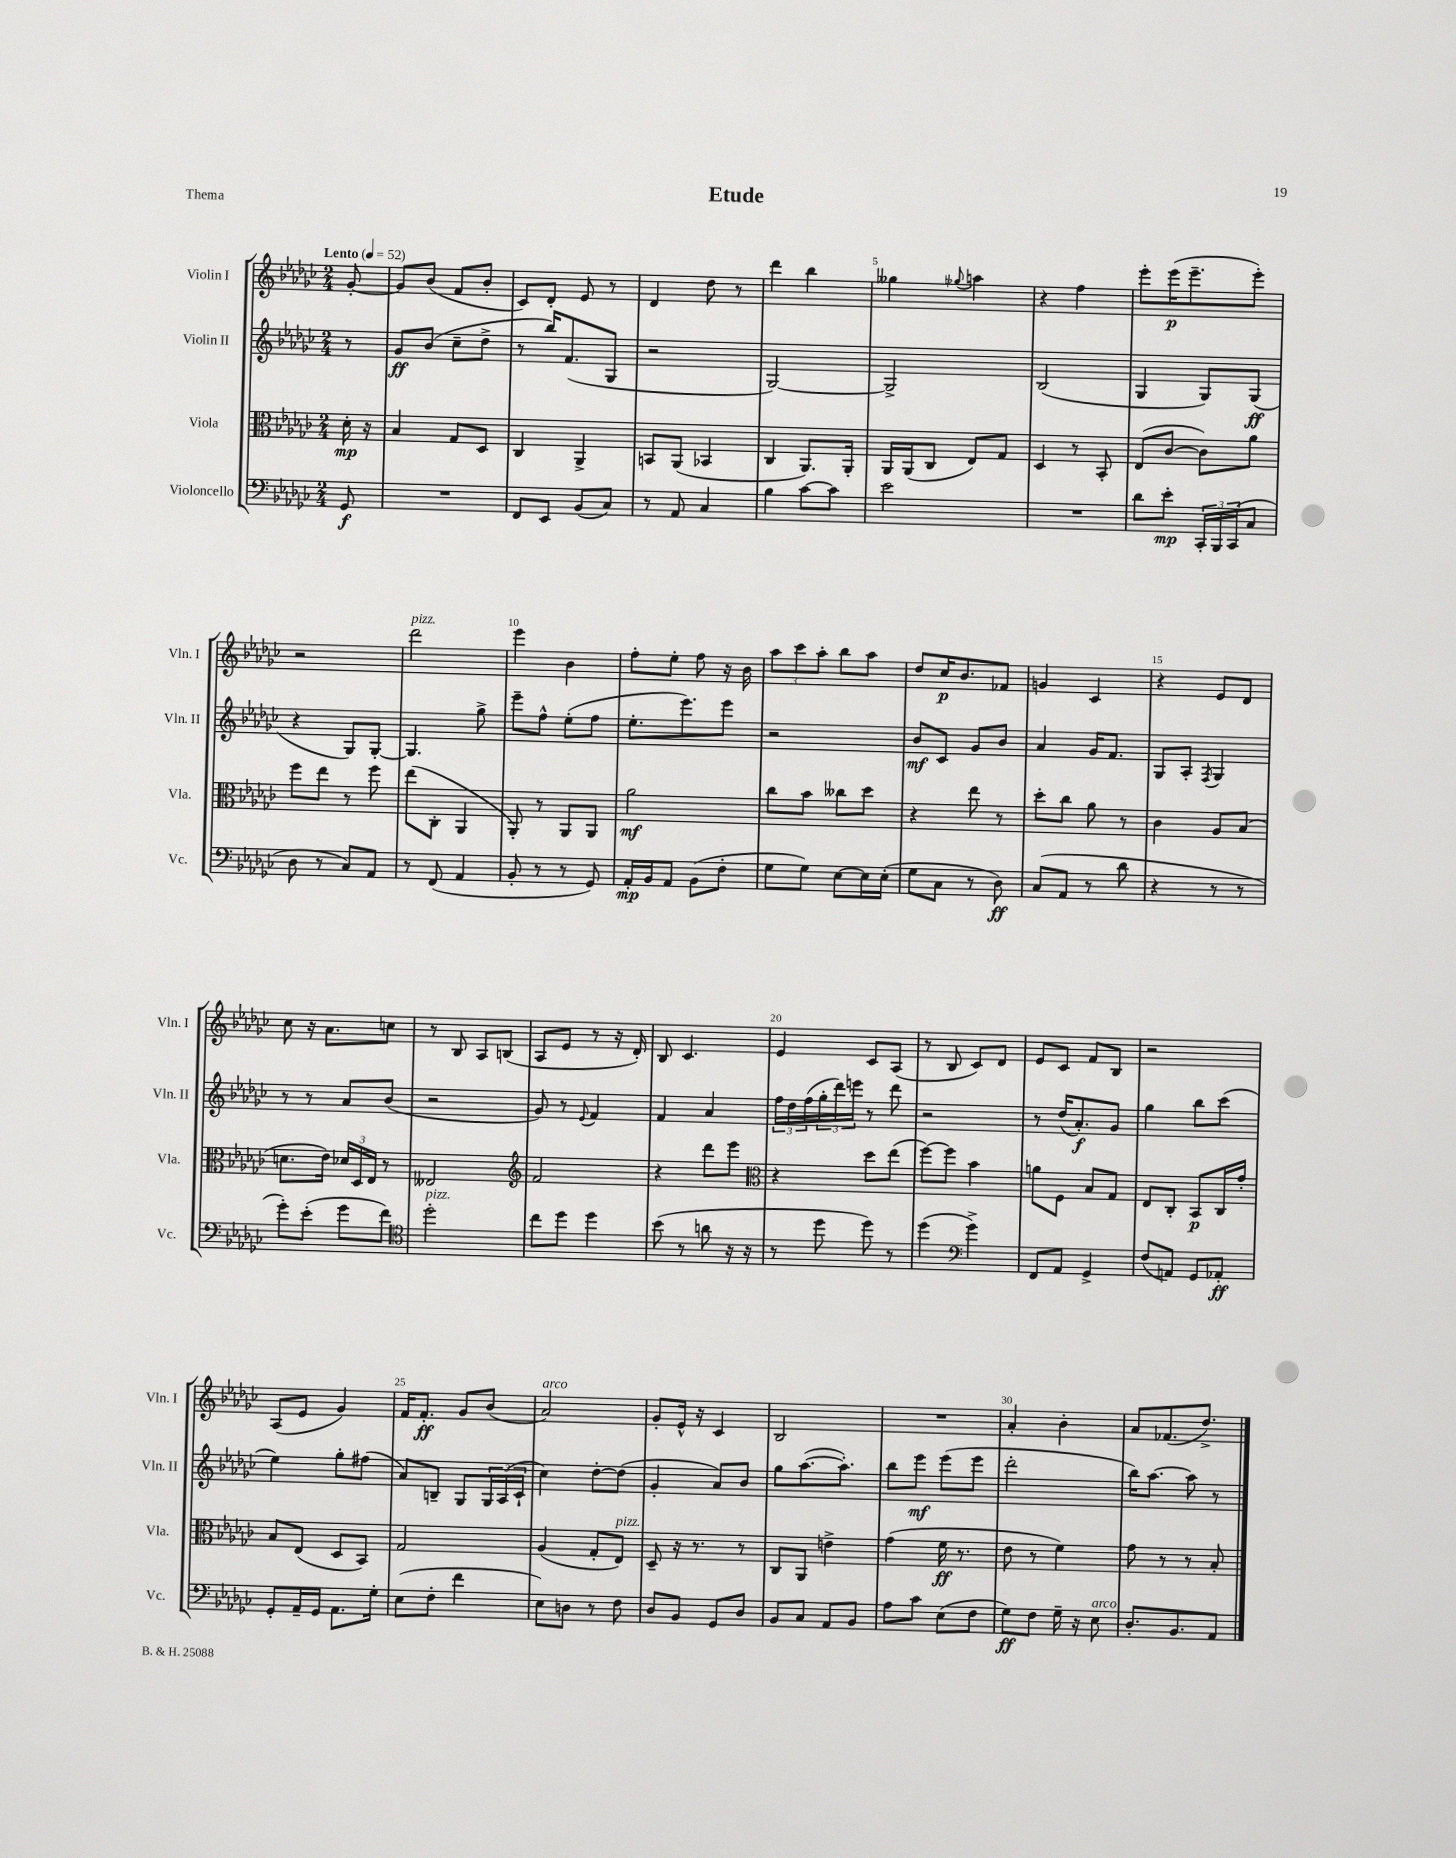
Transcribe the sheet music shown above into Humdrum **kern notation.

**kern	**dynam	**kern	**dynam	**kern	**dynam	**kern	**dynam
*part4	*part4	*part3	*part3	*part2	*part2	*part1	*part1
*staff4	*staff4	*staff3	*staff3	*staff2	*staff2	*staff1	*staff1
*I"Violoncello	*	*I"Viola	*	*I"Violin II	*	*I"Violin I	*
*I'Vc.	*	*I'Vla.	*	*I'Vln. II	*	*I'Vln. I	*
*clefF4	*	*clefC3	*	*clefG2	*	*clefG2	*
*k[b-e-a-d-g-c-]	*	*k[b-e-a-d-g-c-]	*	*k[b-e-a-d-g-c-]	*	*k[b-e-a-d-g-c-]	*
*M2/4	*	*M2/4	*	*M2/4	*	*M2/4	*
*MM52	*	*MM52	*	*MM52	*	*MM52	*
=	=	=	=	=	=	=	=
!	!	!	!	!	!	!LO:TX:a:B:t=Lento	!
8GG-/	f	16d-'\	mp	8r	.	[8g-'/	.
.	.	16r	.	.	.	.	.
=1	=1	=1	=1	=1	=1	=1	=1
2r	.	4B-/	.	8g-/L	ff	8g-/L]	.
.	.	.	.	(8b-/J	.	(8b-/J	.
.	.	8G-/L	.	8cc-~\L	.	8f/L	.
.	.	8D-/J	.	8dd-^\J	.	8b-'/J	.
=2	=2	=2	=2	=2	=2	=2	=2
8FF/L	.	4C-/	.	8r	.	8c-/L)	.
8EE-/J	.	.	.	16bb-/KL)	.	8d-'/J	.
.	.	.	.	(8.f/	.	.	.
(8BB-/L	.	4AA-^/	.	.	.	8e-/	.
8C-/J)	.	.	.	8G-/J	.	8r	.
=3	=3	=3	=3	=3	=3	=3	=3
8r	.	8BBn/L	.	2r	.	4d-/	.
8AA-/	.	(8AA-/J	.	.	.	.	.
4C-/	.	4BB-X/	.	.	.	8dd-\	.
.	.	.	.	.	.	8r	.
=4	=4	=4	=4	=4	=4	=4	=4
4B-\	.	4C-/	.	[2G-/)	.	4ddd-\	.
[8c-\L	.	8.AA-/L)	.	.	.	4bb-\	.
8c-\J]	.	.	.	.	.	.	.
.	.	16AA-'/Jk	.	.	.	.	.
=5	=5	=5	=5	=5	=5	=5	=5
2e-\	.	16AA-/LL	.	2G-^/]	.	4gg--X\	.
.	.	(16AA-/J	.	.	.	.	.
.	.	8C-/J	.	.	.	.	.
.	.	.	.	.	.	8qqgg-X/	.
.	.	8E-/L)	.	.	.	4aan\	.
.	.	8G-/J	.	.	.	.	.
=6	=6	=6	=6	=6	=6	=6	=6
2r	.	4D-/	.	(2B-/	.	4r	.
.	.	8r	.	.	.	4ff\	.
.	.	8BB-'/	.	.	.	.	.
=7	=7	=7	=7	=7	=7	=7	=7
8d-\L	.	(8E-/L	.	4G-/	.	8eee-'\L	.
8e-'\J	mp	[8c-/J	.	.	.	(16eee-\K	p
.	.	.	.	.	.	8.eee-~\	.
24CC-'/LL	.	8c-\L])	.	8G-/L)	.	.	.
24BBB-/	.	.	.	.	.	.	.
(24CC-/J	.	.	.	.	.	.	.
8C-/J	.	8a-\J	.	(8G-/J	ff	8eee-'\J)	.
!!LO:LB:g=z
=8	=8	=8	=8	=8	=8	=8	=8
8D-\	.	8ff\L	.	4r	.	2r	.
8r	.	8ee-\J	.	.	.	.	.
8C-/L)	.	8r	.	8G-/L)	.	.	.
8AA-/J	.	8ff\	.	[8G-'/J	.	.	.
=9	=9	=9	=9	=9	=9	=9	=9
!	!	!	!	!	!	!LO:TX:a:i:t=pizz.	!
8r	.	(8ee-\L	.	4.G-/]	.	2ddd-\	.
(8FF/	.	8C-'\J	.	.	.	.	.
4AA-/	.	4AA-/	.	.	.	.	.
.	.	.	.	8gg-^\	.	.	.
=10	=10	=10	=10	=10	=10	=10	=10
8BB-'/	.	8AA-'/)	.	8eee-~\L	.	4eee-\	.
8r	.	8r	.	8ff^^\J	.	.	.
8r	.	8AA-/L	.	(8ee-'\L	.	4b-\	.
8GG-/)	.	8AA-/J	.	8ff\J	.	.	.
=11	=11	=11	=11	=11	=11	=11	=11
16AA-'/LL	mp	2a-\	mf	8.ee-'\L	.	8ff'\L	.
16BB-/J	.	.	.	.	.	.	.
8AA-/J	.	.	.	.	.	8ee-'\J	.
.	.	.	.	8.eee-\)	.	.	.
(8BB-\L	.	.	.	.	.	8ff\	.
8F'\J	.	.	.	8eee-\J	.	16r	.
.	.	.	.	.	.	16b-\	.
=12	=12	=12	=12	=12	=12	=12	=12
8G-\L	.	8cc-\L	.	2r	.	12aa-\L	.
.	.	.	.	.	.	12ccc-\	.
8G-\J)	.	8b-\J	.	.	.	.	.
.	.	.	.	.	.	12aa-'\J	.
[8E-\L	.	8cc--X\L	.	.	.	8bb-\L	.
16E-\L]	.	8dd-\J	.	.	.	8aa-\J	.
(16E-'\JJ	.	.	.	.	.	.	.
=13	=13	=13	=13	=13	=13	=13	=13
8G-\L	.	4r	.	8b-/L	mf	8dd-/L	.
8C-\J	.	.	.	8c-/J	.	16cc-/K	p
.	.	.	.	.	.	8.b-/	.
8r	.	8ee-\	.	8g-/L	.	.	.
8D-\)	ff	8r	.	8b-/J	.	8f-X/J	.
=14	=14	=14	=14	=14	=14	=14	=14
(8C-/L	.	8dd-'\L	.	4a-/	.	4gn/	.
8AA-/J	.	8cc-\J	.	.	.	.	.
8r	.	8a-\	.	16g-/KL	.	4c-/	.
.	.	.	.	8.f/J	.	.	.
8d-\	.	8r	.	.	.	.	.
=15	=15	=15	=15	=15	=15	=15	=15
4r	.	4c-\	.	8G-/L	.	4r	.
.	.	.	.	8A-'/J	.	.	.
.	.	.	.	8qF/	.	.	.
8r	.	8A-/L	.	4G-/	.	8e-/L	.
8r	.	(8B-/J	.	.	.	8d-/J	.
!!LO:LB:g=z
=16	=16	=16	=16	=16	=16	=16	=16
8g-'\L)	.	8.dn\L	.	8r	.	8cc-\	.
(8e-'\J	.	.	.	8r	.	16r	.
.	.	16e-\Jk)	.	.	.	8.a-\L	.
8g-\L	.	24d-X/LL	.	8a-/L	.	.	.
.	.	24D-/	.	.	.	.	.
.	.	24E-/JJ	.	.	.	.	.
8f\J)	.	8r	.	(8b-/J	.	8ccn\J	.
=17	=17	=17	=17	=17	=17	=17	=17
*clefC4	*	*	*	*	*	*	*
!LO:TX:a:i:t=pizz.	!	!	!	!	!	!	!
2dd-'\	.	2E--X/	.	2r	.	8r	.
.	.	.	.	.	.	8B-/	.
.	.	.	.	.	.	8A-/L	.
.	.	.	.	.	.	(8Bn/J	.
=18	=18	=18	=18	=18	=18	=18	=18
*	*	*clefG2	*	*	*	*	*
8cc-\L	.	2f/	.	8g-/)	.	8A-/L	.
8dd-\J	.	.	.	8r	.	8e-/J	.
.	.	.	.	8qqe-/	.	.	.
4dd-\	.	.	.	4f/	.	8r	.
.	.	.	.	.	.	16r	.
.	.	.	.	.	.	16d-'/)	.
=19	=19	=19	=19	=19	=19	=19	=19
(8b-\	.	4r	.	4f/	.	8B-/	.
8r	.	.	.	.	.	4.c-/	.
8an\	.	8ddd-\L	.	4a-/	.	.	.
16r	.	8eee-\J	.	.	.	.	.
16r	.	.	.	.	.	.	.
=20	=20	=20	=20	=20	=20	=20	=20
*	*	*clefC3	*	*	*	*	*
8r	.	4r	.	24ff\LL	.	4e-/	.
.	.	.	.	24dd-\	.	.	.
.	.	.	.	(24ff\	.	.	.
8dd-\	.	.	.	24gg-'\	.	.	.
.	.	.	.	24ddd-\)	.	.	.
.	.	.	.	24eeen\JJ	.	.	.
8dd-\)	.	8dd-\L	.	8r	.	8c-/L	.
8r	.	(8ee-\J	.	8ddd-\	.	(8A-/J	.
=21	=21	=21	=21	=21	=21	=21	=21
(4dd-\	.	[8ff\L)	.	2r	.	8r	.
.	.	8ff\J]	.	.	.	8B-/	.
*clefF4	*	*	*	*	*	*	*
4g-^\)	.	4b-\	.	.	.	8c-/L)	.
.	.	.	.	.	.	8d-/J	.
=22	=22	=22	=22	=22	=22	=22	=22
8FF/L	.	8an\L	.	8r	.	8e-/L	.
8AA-/J	.	8F\J	.	(16dd-/KL	.	8c-/J	.
.	.	.	.	8.a-'/)	f	.	.
4GG-^/	.	8B-/L	.	.	.	8f/L	.
.	.	8G-/J	.	8g-/J	.	8B-/J	.
=23	=23	=23	=23	=23	=23	=23	=23
(8F/L	.	8E-/L	.	4gg-\	.	2r	.
8AAn/J)	.	8C-'/J	.	.	.	.	.
8GG-/L	.	8BB-/L	p	8bb-\L	.	.	.
8AA-X'/J	ff	16C-/L	.	(8ccc-\J	.	.	.
.	.	16g-'/JJ	.	.	.	.	.
!!LO:LB:g=z
=24	=24	=24	=24	=24	=24	=24	=24
8GG-'/L	.	8B-/L	.	4ee-\)	.	(8A-/L	.
16AA-~/L	.	(8E-/J	.	.	.	8e-/J	.
16GG-/JJ	.	.	.	.	.	.	.
8.AA-\L	.	8D-/L	.	8gg-'\L	.	4g-/)	.
.	.	8BB-/J)	.	(8ff#X\J	.	.	.
16G-'\Jk	.	.	.	.	.	.	.
=25	=25	=25	=25	=25	=25	=25	=25
(8E-\L	.	2G-/	.	8a-/L)	.	16f/KL	.
.	.	.	.	.	.	8.f'/J	ff
8F'\J	.	.	.	8Bn~/J	.	.	.
4f\	.	.	.	8G-/L	.	8g-/L	.
.	.	.	.	24G-/L	.	(8b-/J	.
.	.	.	.	(24A-/	.	.	.
.	.	.	.	24c-`/JJ	.	.	.
=26	=26	=26	=26	=26	=26	=26	=26
!	!	!	!	!	!	!LO:TX:a:i:t=arco	!
8E-\L)	.	(4A-/	.	4cc-\)	.	2a-/)	.
8Dn\J	.	.	.	.	.	.	.
8r	.	8G-'/L	.	[8dd-'\L	.	.	.
!	!	!LO:TX:a:i:t=pizz.	!	!	!	!	!
8F\	.	8E-/J)	.	(8dd-\J]	.	.	.
=27	=27	=27	=27	=27	=27	=27	=27
8D-/L	.	8D-~/	.	4g-'/	.	8g-'/L	.
8BB-/J	.	16r	.	.	.	16e-^^/Jk	.
.	.	8.r	.	.	.	16r	.
8GG-/L	.	.	.	8a-/L)	.	4c-/	.
8D-/J	.	8r	.	8b-/J	.	.	.
=28	=28	=28	=28	=28	=28	=28	=28
8BB-/L	.	8C-/L	.	8gg-\L	.	2B-/	.
8C-/J	.	8AA-/J	.	([8.aa-\	.	.	.
8AA-/L	.	4en^\	.	.	.	.	.
.	.	.	.	8.aa-'\J])	.	.	.
8BB-/J	.	.	.	.	.	.	.
=29	=29	=29	=29	=29	=29	=29	=29
8A-\L	.	(4g-\	.	8bb-\L	.	2r	.
8c-\J	.	.	.	8eee-\J	mf	.	.
(8E-\L	.	16f\	ff	(8eee-\L	.	.	.
.	.	8.r	.	.	.	.	.
8F\J	.	.	.	8eee-\J	.	.	.
=30	=30	=30	=30	=30	=30	=30	=30
8G-\L)	ff	8e-\	.	2ddd-'\	.	4a-'/	.
8F\J	.	8r	.	.	.	.	.
16G-~\	.	4f\)	.	.	.	4b-'\	.
16r	.	.	.	.	.	.	.
!LO:TX:a:i:t=arco	!	!	!	!	!	!	!
8E-\	.	.	.	.	.	.	.
=31	=31	=31	=31	=31	=31	=31	=31
8.D-'/L	.	8g-\	.	16bb-\KL)	.	8a-/L	.
.	.	.	.	[8.aa-\J	.	.	.
.	.	8r	.	.	.	(8.f-X/	.
8.BB-/	.	.	.	.	.	.	.
.	.	8r	.	8aa-\]	.	.	.
.	.	.	.	.	.	8.dd-^/J)	.
8AA-/J	.	8B-'/	.	8r	.	.	.
==	==	==	==	==	==	==	==
*-	*-	*-	*-	*-	*-	*-	*-
